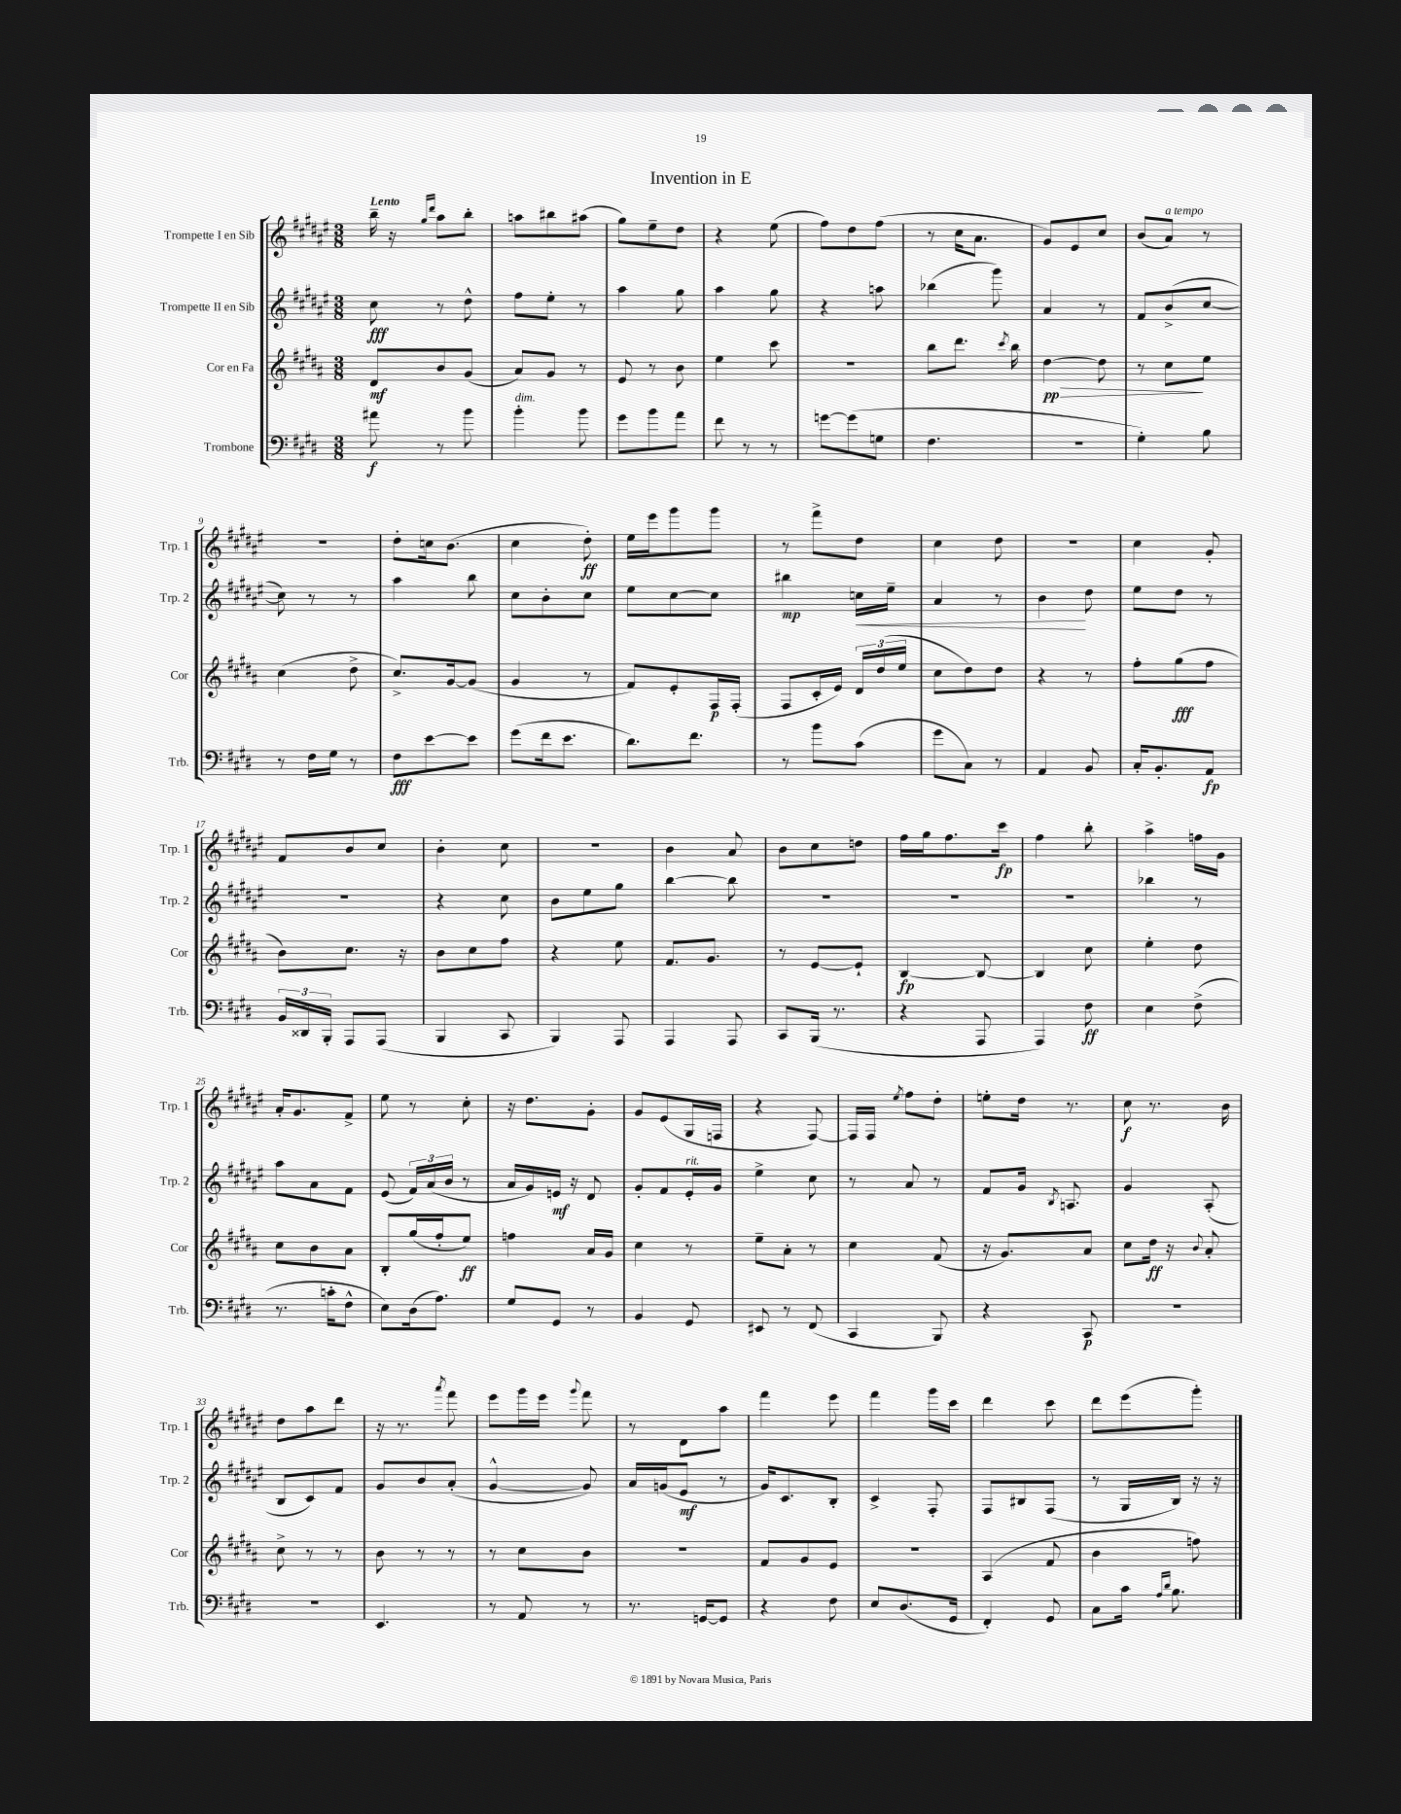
\header { title = "Invention in E" }
<<
\new StaffGroup <<
\new Staff = "s0" \with { instrumentName = "Trompette I en Sib" shortInstrumentName = "Trp. 1" } {
    \clef treble \key fis \major \numericTimeSignature \time 3/8 \tempo "Lento"
    \autoBeamOff b''16-- r16 \grace { gis''16[ dis'''16] } ais''8[ b''8]-. |
    a''8[ bis''8 ais''8]( |
    gis''8[) eis''8-- dis''8] |
    r4 eis''8( |
    fis''8[) dis''8 fis''8]( |
    r8 cis''16[ ais'8.] |
    gis'8[) eis'8 cis''8] |
    b'8[( ais'8]^\markup { \italic "a tempo" }) r8 |
    R4. |
    dis''8[-. c''16 b'8.]( |
    cis''4 dis''8-.\ff) |
    eis''16[ eis'''16 gis'''8 gis'''8] |
    r8 fis'''8[-> dis''8] |
    cis''4 dis''8 |
    R4. |
    cis''4 gis'8-. |
    fis'8[ b'8 cis''8] |
    b'4-. cis''8 |
    R4. |
    b'4 ais'8 |
    b'8[ cis''8 d''8] |
    fis''16[ gis''16 fis''8. cis'''16]\fp |
    fis''4 b''8-. |
    ais''4-> f''16[ gis'16] |
    ais'16[-. gis'8. fis'8]-> |
    eis''8 r8 cis''8-. |
    r16 dis''8.[ gis'8]-. |
    gis'8[ eis'8( gis16 f16] |
    r4 fis8~) |
    fis16[ fis16] \acciaccatura { eis''8 } fis''8[ dis''8]-. |
    e''8[-. dis''16] r8. |
    cis''8\f r8. b'16 |
    dis''8[ ais''8 dis'''8] |
    r16 r8. \acciaccatura { ais'''8 } fis'''8 |
    eis'''8[ gis'''16 eis'''16] \appoggiatura { gis'''8 } fis'''8 |
    r8 dis'8[ ais''8] |
    fis'''4 eis'''8 |
    fis'''4 gis'''16[ cis'''16] |
    dis'''4 cis'''8 |
    dis'''8[ eis'''8( gis'''8]-.) \bar "|." |
}
\new Staff = "s1" \with { instrumentName = "Trompette II en Sib" shortInstrumentName = "Trp. 2" } {
    \clef treble \key fis \major \numericTimeSignature \time 3/8
    \autoBeamOff cis''8\fff r8 dis''8-^ |
    fis''8[ eis''8]-. r8 |
    ais''4 gis''8 |
    ais''4 gis''8 |
    r4 a''8 |
    bes''4( gis'''8) |
    ais'4 r8 |
    fis'8[ b'8->( cis''8]~ |
    cis''8) r8 r8 |
    ais''4 b''8 |
    cis''8[ b'8-. cis''8] |
    eis''8[ cis''8~ cis''8] |
    bis''4\mp c''16[\< eis''16]-- |
    ais'4 r8 |
    b'4\! dis''8 |
    eis''8[ dis''8] r8 |
    R4. |
    r4 cis''8 |
    b'8[ eis''8 gis''8] |
    b''4~ b''8 |
    R4. |
    R4. |
    R4. |
    bes''4 r8 |
    ais''8[ ais'8 fis'8] |
    eis'8( \tuplet 3/2 { fis'16[) ais'16( b'16] } r8 |
    ais'16[ gis'16) e'16]\mf r16 dis'8 |
    gis'8[-. fis'8 eis'16-.^\markup { \italic "rit." } gis'16] |
    eis''4-> cis''8 |
    r8 ais'8 r8 |
    fis'8[ gis'16] \acciaccatura { b8 } a8. |
    gis'4 ais8-.( |
    b8[ cis'8) fis'8] |
    gis'8[ b'8 ais'8]-.( |
    gis'4~-^ gis'8) |
    ais'16[ g'16( eis'8]\mf r8 |
    gis'16[) cis'8. b8]-. |
    cis'4-> fis8-. |
    fis8[ bis8 fis8]( |
    r8 gis16[ b16]) r16 r16 \bar "|." |
}
\new Staff = "s2" \with { instrumentName = "Cor en Fa" shortInstrumentName = "Cor" } {
    \clef treble \key b \major \numericTimeSignature \time 3/8
    \autoBeamOff dis'8[\mf b'8 gis'8]( |
    ais'8[) gis'8] r8 |
    e'8 r8 b'8 |
    e''4 cis'''8 |
    R4. |
    b''8[ dis'''8.] \acciaccatura { cis'''8 } b''16 |
    dis''4~\pp\> dis''8 |
    r8 cis''8[\! e''8] |
    cis''4( dis''8-> |
    cis''8.[->) gis'16~ gis'8]( |
    gis'4 r8 |
    fis'8[) e'8-. fis16\p fis16]-.( |
    fis8[ cis'16-. e'16]) \tuplet 3/2 { dis'16[ dis''16( e''16] } |
    cis''8[ dis''8) dis''8] |
    r4 r8 |
    fis''8[-. gis''8\fff( fis''8] |
    b'8[) cis''8.] r16 |
    b'8[ cis''8 fis''8] |
    r4 e''8 |
    fis'8.[ gis'8.] |
    r8 e'8[~ e'8]-! |
    b4~\fp b8~ |
    b4 cis''8 |
    e''4-. dis''8 |
    cis''8[ b'8 ais'8] |
    b8[-. gis''16( fis''16-. e''8]\ff) |
    f''4 ais'16[ gis'16] |
    cis''4 r8 |
    e''8[-- ais'8]-. r8 |
    cis''4 fis'8( |
    r16 gis'8.[) ais'8] |
    cis''8[ dis''16]\ff r16 \appoggiatura { b'8 } ais'8-. |
    cis''8-> r8 r8 |
    b'8 r8 r8 |
    r8 cis''8[ b'8] |
    R4. |
    fis'8[ gis'8 e'8] |
    r4. |
    ais4( fis'8 |
    b'4 f''8) \bar "|." |
}
\new Staff = "s3" \with { instrumentName = "Trombone" shortInstrumentName = "Trb." } {
    \clef bass \key e \major \numericTimeSignature \time 3/8
    \autoBeamOff ais'8\f r8 b'8 |
    b'4-.^\markup { \italic "dim." } b'8 |
    gis'8[ b'8 a'8] |
    fis'8 r8 r8 |
    g'8[~ g'8( g8] |
    fis4. |
    r4. |
    gis4-.) b8 |
    r8 fis16[ gis16] r8 |
    fis8[\fff e'8~ e'8] |
    gis'8[( fis'16 e'8.] |
    dis'8.[) fis'8.] |
    r8 b'8[ cis'8]( |
    gis'8[ cis8]) r8 |
    a,4 b,8 |
    cis16[-. b,8.-. a,8]\fp |
    \tuplet 3/2 { b,16[ disis,16 b,,16]-. } a,,8[ a,,8]( |
    b,,4 cis,8 |
    b,,4) a,,8 |
    a,,4 a,,8 |
    cis,8[ b,,16]( r8. |
    r4 a,,8 |
    a,,4) fis8\ff |
    e4 fis8->( |
    r8. c'16[-. fis8]-^ |
    e8[) dis16( a8.]) |
    gis8[ gis,8] r8 |
    b,4 gis,8 |
    eis,8 r8 fis,8( |
    cis,4 b,,8) |
    r4 cis,8\p |
    R4. |
    R4. |
    e,4. |
    r8 a,8 r8 |
    r8. g,16[~ g,8] |
    r4 fis8 |
    e8[ dis8.( gis,16] |
    fis,4-.) gis,8 |
    cis8[ cis'16] \grace { a16[ dis'16] } b8. \bar "|." |
}
>>
>>
